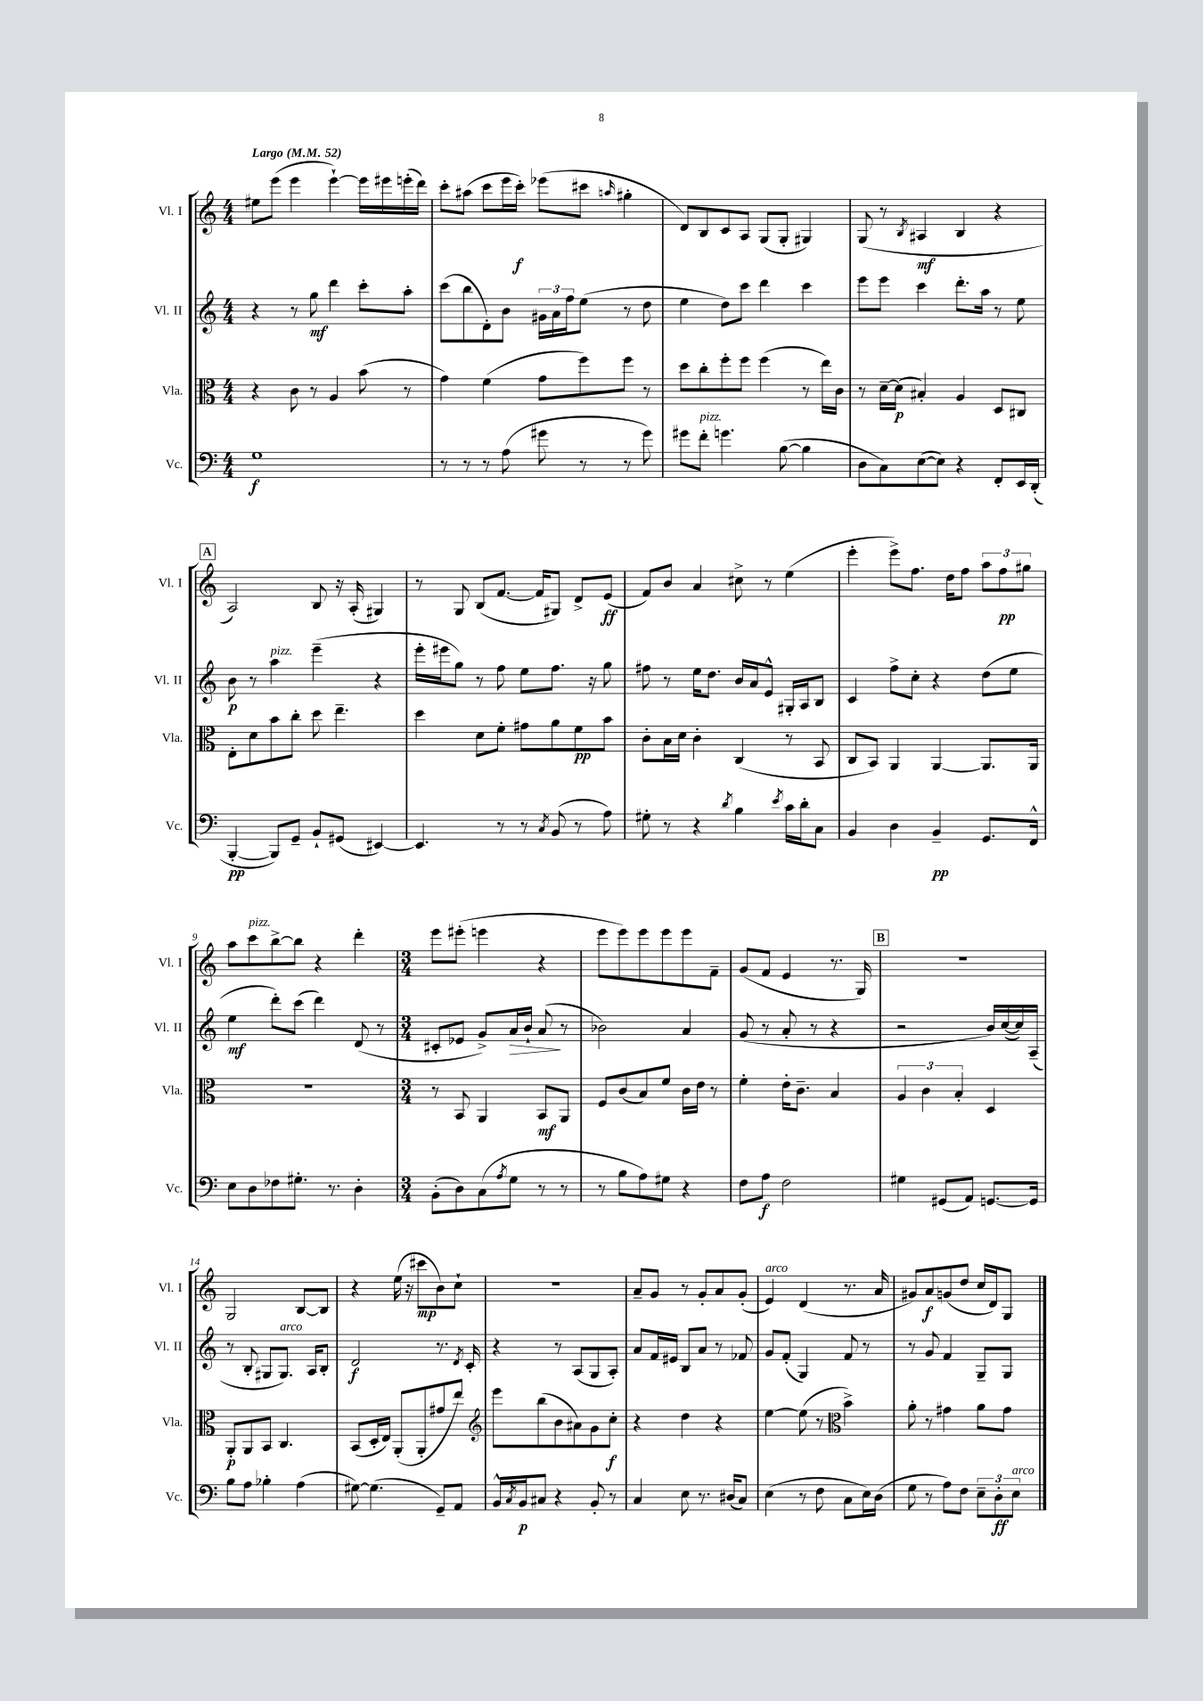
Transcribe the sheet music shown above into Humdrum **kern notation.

**kern	**dynam	**kern	**dynam	**kern	**dynam	**kern	**dynam
*part4	*part4	*part3	*part3	*part2	*part2	*part1	*part1
*staff4	*staff4	*staff3	*staff3	*staff2	*staff2	*staff1	*staff1
*I"Vc.	*	*I"Vla.	*	*I"Vl. II	*	*I"Vl. I	*
*I'Vc.	*	*I'Vla.	*	*I'Vl. II	*	*I'Vl. I	*
*clefF4	*	*clefC3	*	*clefG2	*	*clefG2	*
*k[]	*	*k[]	*	*k[]	*	*k[]	*
*M4/4	*	*M4/4	*	*M4/4	*	*M4/4	*
*MM52	*	*MM52	*	*MM52	*	*MM52	*
=1	=1	=1	=1	=1	=1	=1	=1
!	!	!	!	!	!	!LO:TX:a:B:t=Largo	!
1G	f	4r	.	4r	.	8ee#X\L	.
.	.	.	.	.	.	(8eee\J	.
.	.	8c\	.	8r	.	4eee\	.
.	.	8r	.	8gg\	mf	.	.
.	.	4A/	.	4ddd\	.	[4eee`\)	.
.	.	(8b\	.	8ccc'\L	.	16eee\LL]	.
.	.	.	.	.	.	16eee#X\	.
.	.	8r	.	8aa'\J	.	(16eeen'\	.
.	.	.	.	.	.	16ddd\JJ)	.
=2	=2	=2	=2	=2	=2	=2	=2
8r	.	4g\)	.	(8ccc\L	.	8ccc'\L	.
8r	.	.	.	8bb\	.	(8aa#X\J	.
8r	.	(4f\	.	8d'\)	.	8ccc\L	.
(8A\	.	.	.	8b\J	.	16eee\L	.
.	.	.	.	.	.	16ccc'\JJ)	f
8g#X\	.	8g\L	.	24g#X\LL	.	(8eee-X\L	.
.	.	.	.	24a\	.	.	.
.	.	.	.	24ff\J	.	.	.
8r	.	8ff\)	.	(8ee\J	.	8ccc#X\J	.
.	.	.	.	.	.	16qqaan/	.
8r	.	8ff\J	.	8r	.	4gg#X'\	.
8g#\)	.	8r	.	8dd\	.	.	.
=3	=3	=3	=3	=3	=3	=3	=3
8g#X\L	.	8dd\L	.	4ee\	.	8d/L)	.
!LO:TX:a:i:t=pizz.	!	!	!	!	!	!	!
8f'\J	.	8cc'\	.	.	.	8B/	.
4.gn\	.	8ff'\	.	8dd\L)	.	8c/	.
.	.	8ff\J	.	8ccc\J	.	8A/J	.
.	.	(4ff\	.	4ddd\	.	(8G/L	.
([8B\	.	.	.	.	.	8G'/J	.
4B\]	.	8r	.	4ccc\	.	4G#X/)	.
.	.	16ee\LL)	.	.	.	.	.
.	.	16c\JJ	.	.	.	.	.
=4	=4	=4	=4	=4	=4	=4	=4
8D\L	.	8r	.	8eee\L	.	(8G/	.
8C\)	.	[16d~\LL	.	8eee\J	.	8r	.
.	.	(16d\JJ]	p	.	.	.	.
.	.	.	.	.	.	8qB/	.
([8E\	.	4B#X'/)	.	4ccc\	.	4A#X/	mf
8E\J])	.	.	.	.	.	.	.
4r	.	4A/	.	8.ddd'\L	.	4B/	.
.	.	.	.	16aa\Jk	.	.	.
8FF'/L	.	8D/L	.	8r	.	4r	.
16EE/L	.	8C#X/J	.	8ee\	.	.	.
(16DD'/JJ	.	.	.	.	.	.	.
!!LO:LB:g=z
!!LO:REH:place=s1:t=A
=5	=5	=5	=5	=5	=5	=5	=5
[4BBB'/	pp	8E'\L	.	8b\	p	2A/)	.
.	.	8d\	.	8r	.	.	.
!	!	!	!	!LO:TX:a:i:t=pizz.	!	!	!
8BBB/L])	.	8b\	.	4aa\	.	.	.
8GG~/J	.	8cc'\J	.	.	.	.	.
8BB`/L	.	8dd\	.	(4eee~\	.	8B/	.
(8GG#X/J	.	4.ee~\	.	.	.	16r	.
.	.	.	.	.	.	(16A'/	.
[4EE#X/)	.	.	.	4r	.	4G#X/)	.
=6	=6	=6	=6	=6	=6	=6	=6
4.EE#/]	.	4dd\	.	16eee'\LL	.	8r	.
.	.	.	.	16eee#X\J	.	.	.
.	.	.	.	8gg\J)	.	8G/	.
.	.	8d\L	.	8r	.	(8B/L	.
8r	.	8f'\J	.	8ff\	.	[8.f/J	.
8r	.	8g#X\L	.	8ee\L	.	.	.
.	.	.	.	.	.	16f/KL]	.
8qC/	.	.	.	.	.	.	.
(8BB/	.	8a\	.	8.ff\J	.	8G#X/J)	.
8r	.	8f\	pp	.	.	8d^/L	.
.	.	.	.	16r	.	.	.
8A\)	.	8b\J	.	8gg\	.	(8e/J	ff
=7	=7	=7	=7	=7	=7	=7	=7
8G#X'\	.	8c'\L	.	8ff#X\	.	8f/L)	.
8r	.	16B\L	.	8r	.	8b/J	.
.	.	16d\JJ	.	.	.	.	.
4r	.	4c'\	.	16ee\KL	.	4a/	.
.	.	.	.	8.dd\J	.	.	.
8qd/	.	.	.	.	.	.	.
4B\	.	(4C/	.	16b/LL	.	8cc#X^\	.
.	.	.	.	16a/J	.	.	.
.	.	.	.	8e^^/J	.	8r	.
8qe/	.	.	.	.	.	.	.
16c\LL	.	8r	.	16G#X'/LL	.	(4ee\	.
16d'\J	.	.	.	16A/J	.	.	.
8C\J	.	8BB/	.	8B/J	.	.	.
=8	=8	=8	=8	=8	=8	=8	=8
4BB/	.	8C/L	.	4c/	.	4eee'\	.
.	.	8BB/J)	.	.	.	.	.
4D\	.	4AA/	.	8ff^\L	.	8eee^\L)	.
.	.	.	.	8cc'\J	.	8.ff\J	.
4BB~/	pp	[4AA/	.	4r	.	.	.
.	.	.	.	.	.	16dd\KL	.
.	.	.	.	.	.	8ff\J	.
8.GG/L	.	8.AA/L]	.	(8dd\L	.	12aa\L	.
.	.	.	.	.	.	12ff\	pp
.	.	.	.	8ee\J	.	.	.
.	.	.	.	.	.	12gg#X\J	.
16FF^^/Jk	.	16AA/Jk	.	.	.	.	.
!!LO:LB:g=z
=9	=9	=9	=9	=9	=9	=9	=9
8E\L	.	1r	.	4ee\	mf	8aa\L	.
!	!	!	!	!	!	!LO:TX:a:i:t=pizz.	!
8D\	.	.	.	.	.	8ccc\	.
8F-X\	.	.	.	8ddd'\L)	.	[8bb^\	.
8.G#X'\J	.	.	.	(8ccc\J	.	8bb\J]	.
.	.	.	.	4ddd\)	.	4r	.
8.r	.	.	.	.	.	.	.
4D'\	.	.	.	(8d/	.	4ddd'\	.
.	.	.	.	8r	.	.	.
=10	=10	=10	=10	=10	=10	=10	=10
*M3/4	*	*M3/4	*	*M3/4	*	*M3/4	*
(8BB'\L	.	8r	.	8c#X'/L	.	8eee\L	.
8D\)	.	8BB/	.	8e-X/J	.	(8eee#X'\J	.
(8C\	.	4AA/	.	8g^/L)	.	4eeen\	.
8qA/	.	.	.	.	.	.	.
!	!	!	!	!	!LO:HP:b	!	!
8G\J	.	.	.	16a/L	>	.	.
.	.	.	.	16b`/JJ	.	.	.
8r	.	8BB/L	mf	(8a/	.	4r	.
8r	.	8AA/J	.	8r	]	.	.
=11	=11	=11	=11	=11	=11	=11	=11
8r	.	8F/L	.	2b-X\)	.	8eee\L	.
8B\L	.	(8c/	.	.	.	8eee\)	.
8A\)	.	8B/)	.	.	.	8eee\	.
8G#X\J	.	8f/J	.	.	.	8eee\	.
4r	.	16c\LL	.	4a/	.	8eee\	.
.	.	16e\JJ	.	.	.	.	.
.	.	8r	.	.	.	8f~\J	.
=12	=12	=12	=12	=12	=12	=12	=12
8F\L	.	4f'\	.	(8g/	.	(8g/L	.
8A\J	f	.	.	8r	.	8f/J	.
2F\	.	16e'\KL	.	8a'/	.	4e/	.
.	.	8.c~\J	.	.	.	.	.
.	.	.	.	8r	.	.	.
.	.	4B/	.	4r	.	8.r	.
.	.	.	.	.	.	16G/)	.
!!LO:REH:place=s1:t=B
=13	=13	=13	=13	=13	=13	=13	=13
4G#X\	.	6A/	.	2r	.	2.r	.
.	.	6c\	.	.	.	.	.
(8GG#X/L	.	.	.	.	.	.	.
.	.	6B'/	.	.	.	.	.
8AA/J)	.	.	.	.	.	.	.
[8.GGn/L	.	4D/	.	16b/LL)	.	.	.
.	.	.	.	([16cc/	.	.	.
.	.	.	.	16cc/])	.	.	.
16GG/Jk]	.	.	.	(16A~/JJ	.	.	.
!!LO:LB:g=z
=14	=14	=14	=14	=14	=14	=14	=14
8B\L	.	8AA'/L	p	8r	.	2G/	.
8A\J	.	8AA/	.	8B'/	.	.	.
4B-X'\	.	8BB/J	.	8G#X/L	.	.	.
!	!	!	!	!LO:TX:a:i:t=arco	!	!	!
.	.	4.C/	.	8.G#/J)	.	.	.
(4A\	.	.	.	.	.	[8B/L	.
.	.	.	.	16A/KL	.	.	.
.	.	.	.	8B'/J	.	8B/J]	.
=15	=15	=15	=15	=15	=15	=15	=15
[8G#X\)	.	(8BB/L	.	2d/	f	4r	.
(4.G#\]	.	16D'/L	.	.	.	.	.
.	.	16E/JJ)	.	.	.	.	.
.	.	(8AA'/L	.	.	.	(16ee\	.
.	.	.	.	.	.	16r	.
.	.	8AA'/	.	.	.	8ccc#X\L	mp
8GG~/L)	.	8g#X/	.	8.r	.	8b\)	.
8AA/J	.	8ee/J)	.	.	.	8cc`\J	.
.	.	.	.	8qd/	.	.	.
.	.	.	.	16c'/	.	.	.
=16	=16	=16	=16	=16	=16	=16	=16
*	*	*clefG2	*	*	*	*	*
16BB^^/LL	.	8eee\L	.	4r	.	2.r	.
8qC/	.	.	.	.	.	.	.
16BB/J	p	.	.	.	.	.	.
8C#X/J	.	(8bb\	.	.	.	.	.
4r	.	8b\	.	8r	.	.	.
.	.	8a#X\)	.	(8A/L	.	.	.
8BB'/	.	8g\	.	8G/	.	.	.
8r	.	8cc'\J	f	8A'/J)	.	.	.
=17	=17	=17	=17	=17	=17	=17	=17
4C/	.	4r	.	8a/L	.	8a~/L	.
.	.	.	.	16f/L	.	8g/J	.
.	.	.	.	16e#X/JJ	.	.	.
8E\	.	4dd\	.	8B/L	.	8r	.
8.r	.	.	.	8a/J	.	8g'/L	.
.	.	4r	.	8r	.	8a/	.
(16D#X/KL	.	.	.	.	.	.	.
8C/J)	.	.	.	8f-X/	.	(8g'/J	.
=18	=18	=18	=18	=18	=18	=18	=18
!	!	!	!	!	!	!LO:TX:a:i:t=arco	!
(4E\	.	[4ee\	.	8g/L	.	4e/)	.
.	.	.	.	(8f'/J	.	.	.
8r	.	(8ee\]	.	4G/)	.	(4d/	.
8F\	.	8r	.	.	.	.	.
*	*	*clefC3	*	*	*	*	*
8C\L	.	4b^\)	.	8f/	.	8.r	.
16E\L)	.	.	.	8r	.	.	.
(16D\JJ	.	.	.	.	.	16a/	.
=19	=19	=19	=19	=19	=19	=19	=19
8G\	.	8a'\	.	8r	.	8g#X/L)	.
8r	.	8r	.	8g/	.	8a/	f
8A\L)	.	4g#X\	.	4f/	.	(8gn/	.
8F\J	.	.	.	.	.	8dd/J	.
12E~\L	.	8a\L	.	8G~/L	.	16cc/LL	.
.	.	.	.	.	.	16d/J)	.
12D'\	ff	.	.	.	.	.	.
.	.	8g#\J	.	8G/J	.	8G/J	.
!LO:TX:a:i:t=arco	!	!	!	!	!	!	!
12E\J	.	.	.	.	.	.	.
==	==	==	==	==	==	==	==
*-	*-	*-	*-	*-	*-	*-	*-
